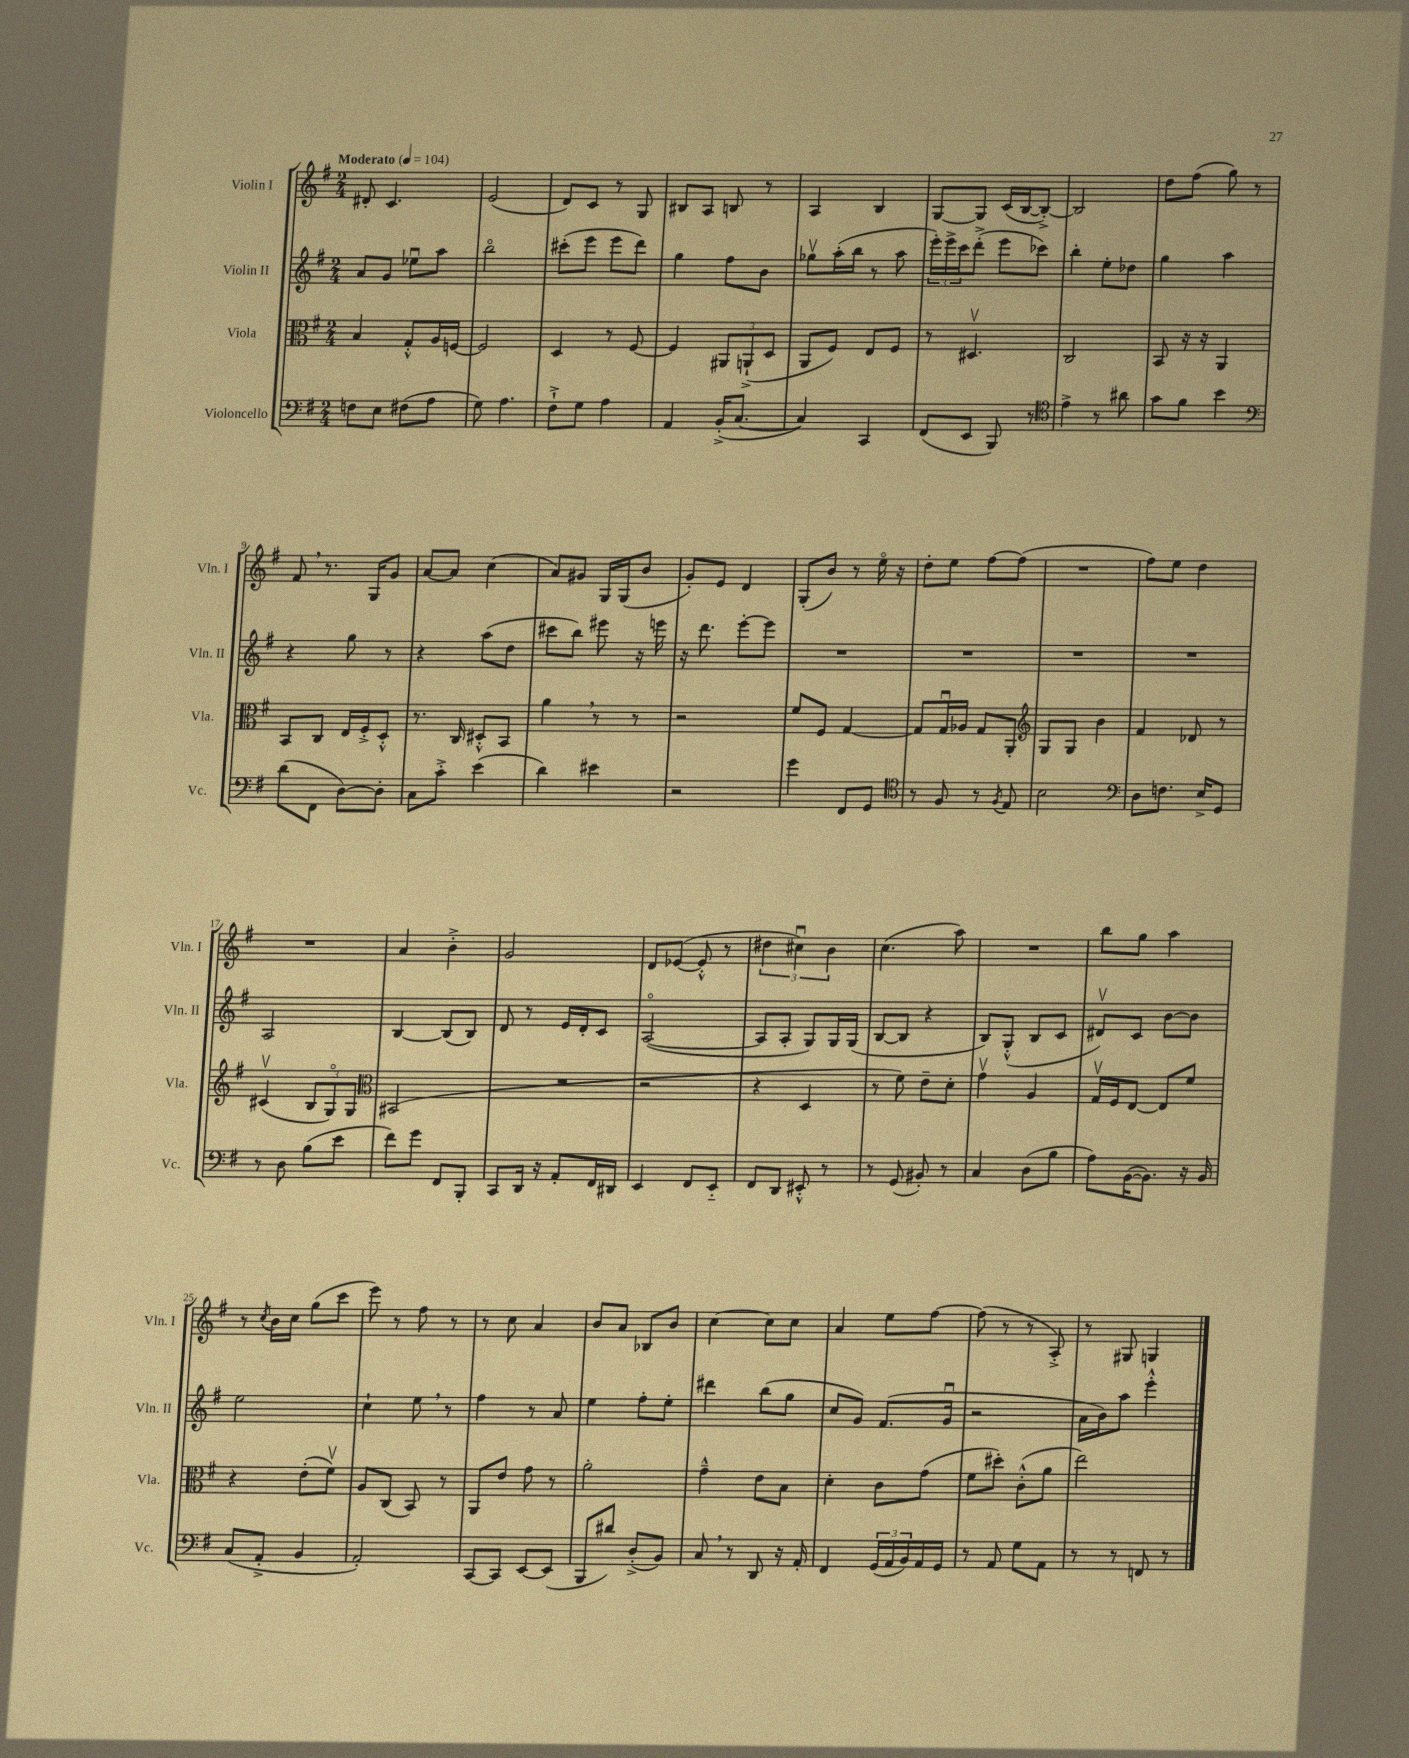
<<
\new StaffGroup <<
\new Staff = "s0" \with { instrumentName = "Violin I" shortInstrumentName = "Vln. I" } {
    \clef treble \key g \major \numericTimeSignature \time 2/4 \tempo "Moderato" 4 = 104
    dis'8-. c'4. |
    e'2( |
    d'8) c'8 r8 g8 |
    bis8 a8 b8 r8 |
    a4 b4 |
    g8~ g8 c'16( b16~ b8~-.->) |
    b2 |
    d''8 fis''8( g''8) r8 |
    fis'8 \breathe r8. g16 g'8 |
    a'8~ a'8 c''4( |
    a'8) gis'8 g16 g16( b'8 |
    g'8-.) e'8 d'4 |
    g8-.( b'8) r8 e''16\flageolet r16 |
    d''8-. e''8 fis''8~ fis''8( |
    R2 |
    fis''8) e''8 d''4 |
    R2 |
    a'4 b'4-.-> |
    g'2 |
    d'8 ees'8~( ees'8-.-^ r8 |
    \tuplet 3/2 { dis''4 cis''4\downbow) b'4 } |
    c''4.( a''8) |
    R2 |
    b''8 g''8 a''4 |
    r8 \acciaccatura { c''8 } b'16 c''16 g''8( c'''8 |
    e'''8) r8 fis''8 r8 |
    r8 c''8 a'4 |
    b'8 a'8 bes8 b'8 |
    c''4~ c''8 c''8 |
    a'4 e''8 fis''8~ |
    fis''8( r8 r8 a8-.->) |
    r8 gis8 g4 \bar "|." |
}
\new Staff = "s1" \with { instrumentName = "Violin II" shortInstrumentName = "Vln. II" } {
    \clef treble \key g \major \numericTimeSignature \time 2/4
    a'8 g'8 ees''8\downbow a''8 |
    b''2\flageolet |
    cis'''8-.( e'''8 e'''8 d'''8) |
    g''4 fis''8 b'8 |
    ges''8\upbow a''16-.( b''16 r8 a''8 |
    \tuplet 3/2 { e'''16-.) e'''16-> c'''16 } d'''8-.->( e'''8 ces'''8) |
    b''4-. e''8-. des''8 |
    g''4 a''4 |
    r4 g''8 r8 |
    r4 a''8( d''8 |
    cis'''8 b''8) eis'''8 r16 e'''16 |
    r16 d'''8. e'''8~-. e'''8 |
    R2 |
    R2 |
    R2 |
    R2 |
    a2 |
    b4~ b8( b8) |
    d'8 r8 e'16 d'16-. c'8 |
    a2~\flageolet( |
    a8 a8-. g8) g16 g16( |
    b8~ b8 r4 |
    b8) g8-.-^( b8 c'8 |
    dis'8\upbow) c'8 b'8~ b'8 |
    e''2 |
    c''4-! e''8 \breathe r8 |
    fis''4 r8 a'8 |
    e''4 fis''8-. e''8-. |
    dis'''4 b''8( g''8 |
    c''8 g'8) fis'8.( g'16\downbow |
    r2 |
    a'16 b'16) a''8 e'''4-.-^ \bar "|." |
}
\new Staff = "s2" \with { instrumentName = "Viola" shortInstrumentName = "Vla." } {
    \clef alto \key g \major \numericTimeSignature \time 2/4
    b4 g8-.-^ a16 f16~ |
    f2 |
    d4 r8 fis8~ |
    fis4 \tuplet 3/2 { ais,8 a,8-!->( d8 } |
    a,8 fis8) e8 fis8 |
    r8 dis4.\upbow |
    c2 |
    b,8 r16 r16 a,4 |
    b,8 c8 e16 fis16-.-> d8-.-^ |
    r8. c16 dis8-.-^ b,8 |
    a'4 \breathe r8 r8 |
    r2 |
    fis'8 fis8 g4~ |
    g8 g16\downbow aes16 g8 a,8-. |
    \clef treble g8 g8 b'4 |
    fis'4 des'8 r8 |
    cis'4\upbow( \tuplet 3/2 { b8 g8\flageolet) g8 } |
    \clef alto bis,2( |
    R2 |
    r2 |
    r4 d4 |
    r8 fis'8) e'8-- d'8-. |
    g'4\upbow a4 |
    g16\upbow fis16 e8~ e8 fis'8 |
    r4 e'8-.( fis'8\upbow) |
    a8 c8( b,8) r8 |
    a,8 e'8 g'8 r8 |
    a'2-. |
    g'4---^ e'8 b8 |
    d'4-. c'8 g'8( |
    fis'8 dis''8-.) c'8-.-^( a'8 |
    e''2) \bar "|." |
}
\new Staff = "s3" \with { instrumentName = "Violoncello" shortInstrumentName = "Vc." } {
    \clef bass \key g \major \numericTimeSignature \time 2/4
    f8 e8 fis8( a8 |
    g8) a4. |
    fis8-!-> g8 a4 |
    a,4 b,16-.->( c8.~ |
    c4) c,4 |
    fis,8( e,8 b,,8) r8 |
    \clef tenor e'4-> r8 ais'8 |
    g'8 fis'8 b'4 |
    \clef bass d'8( fis,8 d8~) d8-. |
    c8 c'8-.-> e'4( |
    d'4) eis'4 |
    r2 |
    g'4 fis,8 g,8 |
    \clef tenor r8 fis8 r8 \acciaccatura { fis8 } e8 |
    b2 |
    \clef bass d8 f8. e16-> g,8 |
    r8 d8 b8( e'8 |
    fis'8) g'8 fis,8 b,,8-. |
    c,8 d,16 r16 a,8-. fis,16 dis,16 |
    e,4 fis,8 e,8-_ |
    fis,8 d,8 eis,8-.-^ r8 |
    r8 g,8( bis,8-.) r8 |
    c4 d8( b8 |
    a8) b,16~( b,8.) r16 b,16 |
    c8( a,8-.-> b,4 |
    a,2-.) |
    c,8~ c,8 e,8~ e,8( |
    b,,8 dis'8) d8-.->( b,8) |
    c8 \breathe r8 d,8 r16 a,16-. |
    fis,4 \tuplet 3/2 { g,16( a,16 b,16) } a,16 g,16 |
    r8 a,8 g8 a,8 |
    r8 r8 f,8 r8 \bar "|." |
}
>>
>>
